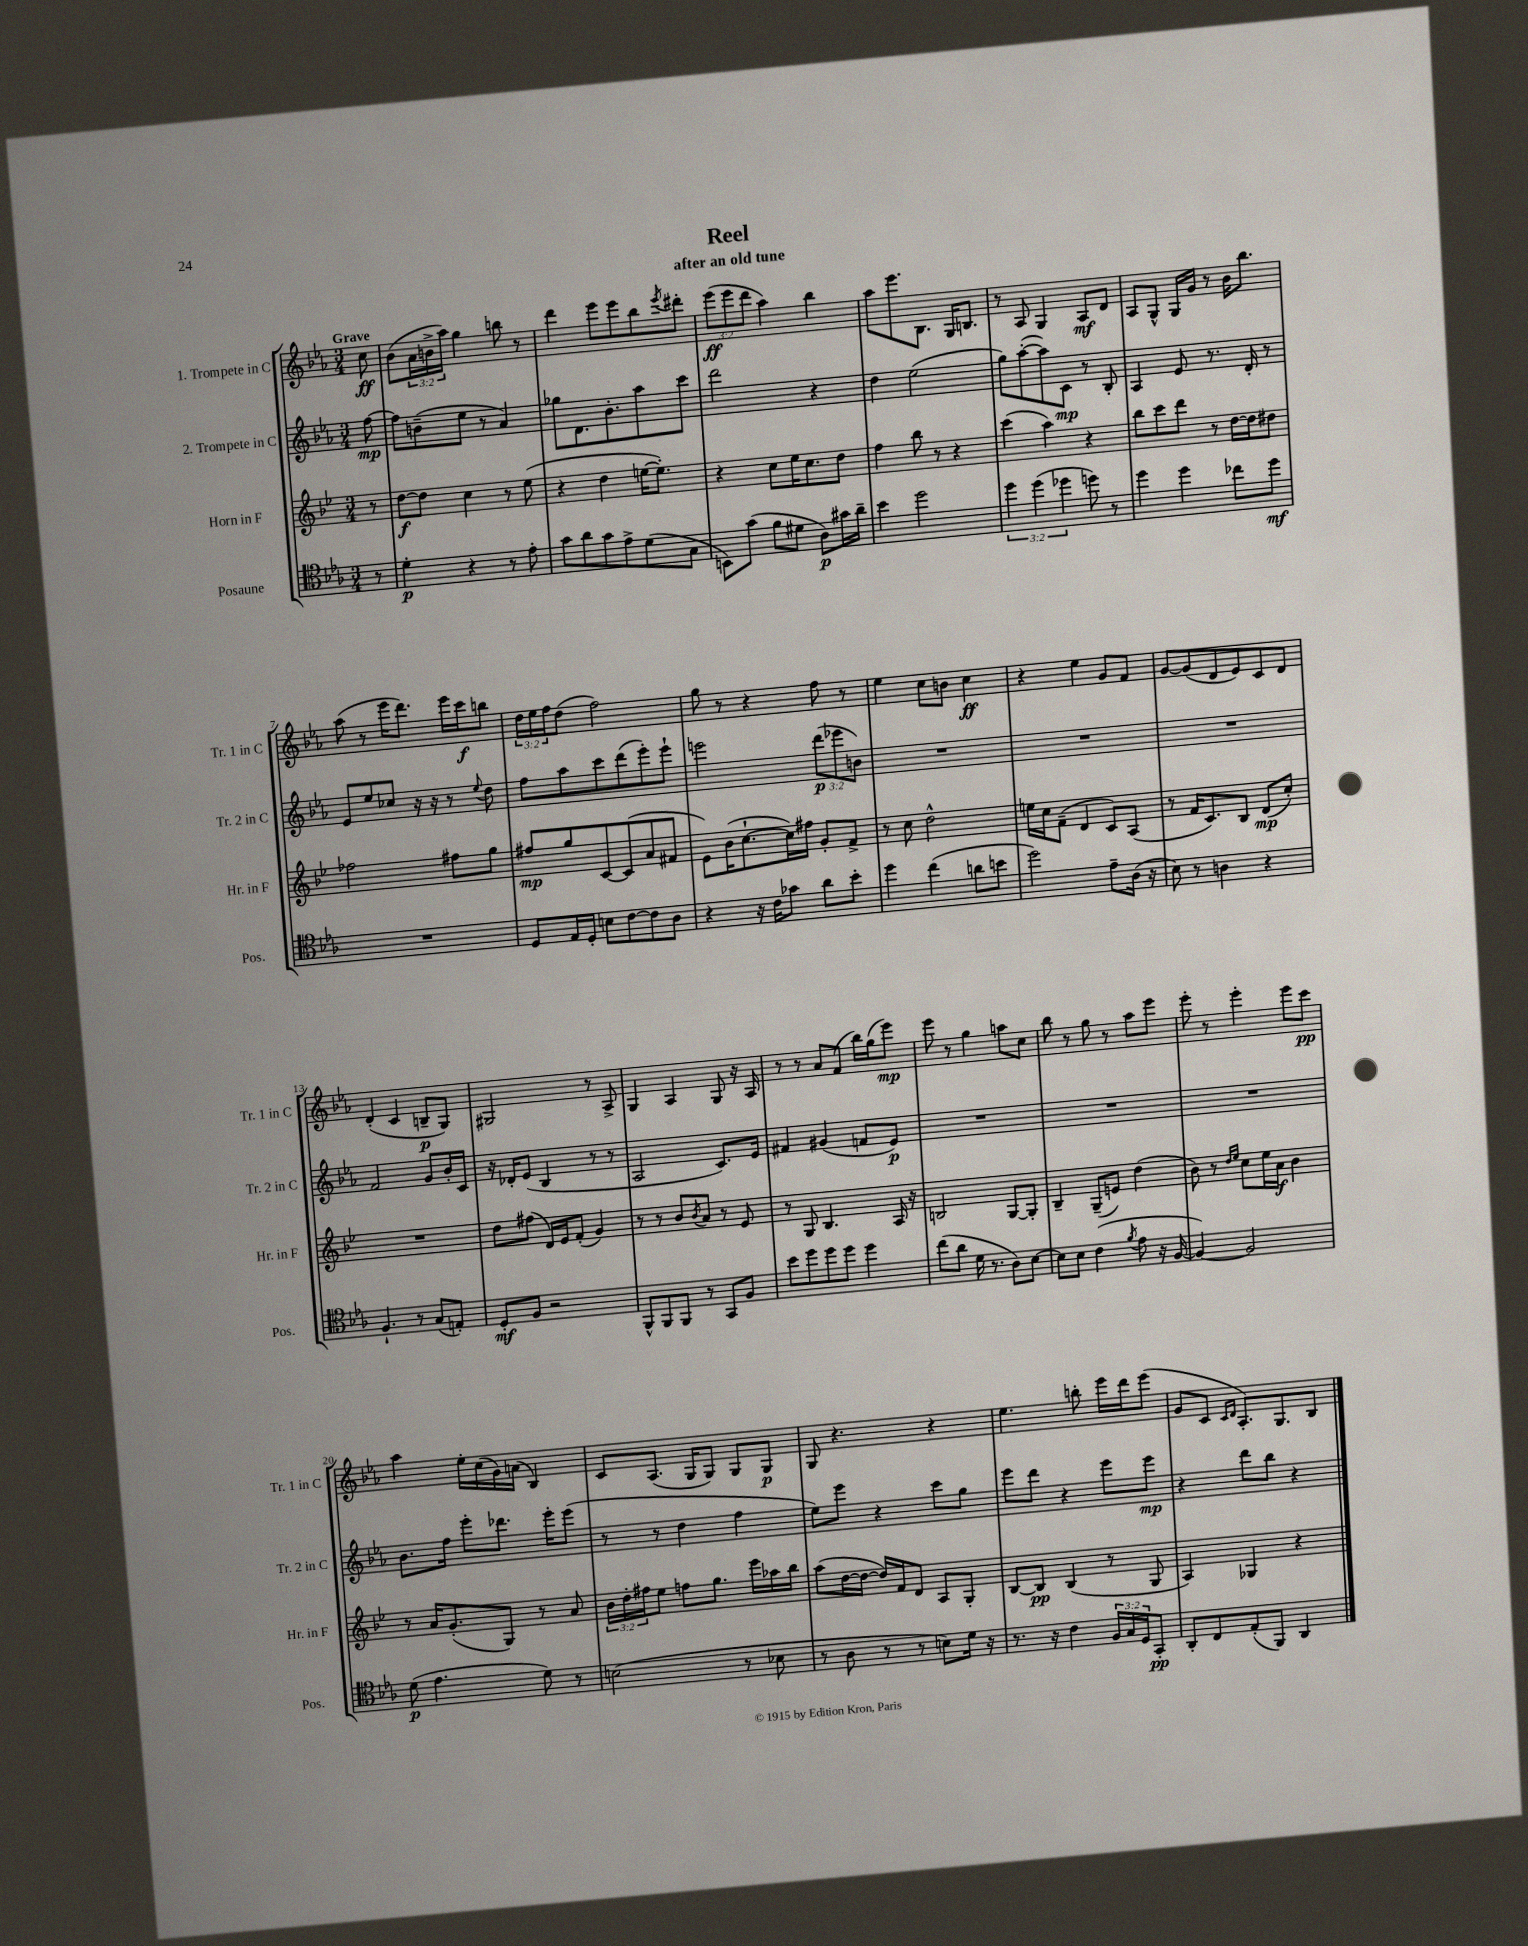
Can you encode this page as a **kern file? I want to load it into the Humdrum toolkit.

**kern	**kern	**kern	**kern
*staff4	*staff3	*staff2	*staff1
*clefC4	*clefG2	*clefG2	*clefG2
*k[b-e-a-]	*k[b-e-]	*k[b-e-a-]	*k[b-e-a-]
*M3/4	*M3/4	*M3/4	*M3/4
8r	8r	[8ff	8cc
=	=	=	=
4d'	[8dd	8ff]	(8b-
.	8dd]	(8b~	24a-
.	.	.	24b^
.	.	.	24aa-)
4r	4cc	8ee-	4gg
.	.	8r	.
8r	8r	4a-)	8bb
8e-'	(8ee-	.	8r
=	=	=	=
8g	4r	8gg-	4ddd
8a-	.	8.d	.
8g	4dd	.	8eee-
.	.	8.b-'	.
8e-^	.	.	8eee-
(8d	[16ee	8aa-	8bb-
.	8.ee'])	.	.
.	.	.	8qeee-
8G	.	8ccc	8ddd#'
=	=	=	=
8BB)	4r	2ddd	(12eee-
.	.	.	12eee-
(8g	.	.	.
.	.	.	12ddd
8f	8cc	.	4aa-)
8d#	16ee-	.	.
.	8.cc	.	.
8A-)	.	4r	4bb-
16g#	8dd	.	.
16a-~	.	.	.
=	=	=	=
4b-	4ff	4dd	8aa-
.	.	.	8.eee-
2dd	8bb-	(2ee-	.
.	.	.	8.B-
.	8r	.	.
.	4r	.	16G
.	.	.	8.B
=	=	=	=
6dd	(4ccc	8gg)	8r
.	.	([8aa-'	8A-
(6dd	.	.	.
.	4aa)	8aa-])	4G
6dd-	.	.	.
.	.	8c	.
8dd)	4r	8r	8A-
8r	.	8B-'	8d
=	=	=	=
4dd	8bb-	4A-	8A-
.	8ccc	.	8G^^
4dd	8ddd	8e-	16G
.	.	.	16g
.	8r	8.r	8r
8cc-	[16dd	.	16b-
.	16dd]	16d'	8.bb-
8dd	8dd#	8r	.
=	=	=	=
2.r	2ff-	8e-	(8aa-
.	.	8ee-	8r
.	.	8cc-	16eee-
.	.	.	8.ddd)
.	.	16r	.
.	.	16r	.
.	8ff#	8r	16eee-
.	.	.	16ccc
.	.	8qqee-	.
.	8gg	8dd	8bb
=	=	=	=
8D	8ff#	8ff	24dd
.	.	.	24ee-
.	.	.	24ff
16E-	8gg	8aa-	(8dd
16D'	.	.	.
8B	[8c	8ccc	2ff)
[8c	(8c]	(8ddd	.
8c]	8a	8eee-')	.
8A-	8f#	8eee-`	.
=	=	=	=
4r	8e-)	2eee	8gg
.	(16b-	.	8r
.	[8.cc`	.	.
16r	.	.	4r
16c	.	.	.
8g-	16cc])	.	.
.	16ff#	.	.
8a-	8g'	(12ddd	8ff
.	.	12eee-	.
8b-'	8f^	.	8r
.	.	12b)	.
=	=	=	=
4dd	8r	2.r	4ee-
.	8cc	.	.
(4cc	2dd^^	.	8cc
.	.	.	8b
8a	.	.	4cc
8b	.	.	.
=	=	=	=
2dd)	16ee	2.r	4r
.	16cc	.	.
.	(8f~	.	.
.	4d	.	4ee-
8e-~	8c)	.	8g
(16A-	(8A	.	8f
16r	.	.	.
=	=	=	=
8B-)	8r	2.r	[8g
8r	16f	.	(8g]
.	8.c)	.	.
4A	.	.	8d
.	8B-	.	8e-)
4r	(8d	.	8c
.	8cc')	.	8d
=	=	=	=
4.F`	2.r	2f	(4d'
.	.	.	4c
8r	.	.	.
(8G	.	8g	8B~
8E')	.	16b-'	8G)
.	.	16c	.
=	=	=	=
8D'	8dd	16r	2G#
.	.	16d-'	.
8F	(8ff#	(8e-	.
2r	16d)	4B-	.
.	16e-	.	.
.	(8f'	.	.
.	4g)	8r	8r
.	.	8r	8A-^
=	=	=	=
8FF^^	8r	2A-	4G
8FF	8r	.	.
8FF	8b-	.	4A-
.	8qb-	.	.
8r	8a	.	.
8GG	8r	8.c)	8G
8F	8e-	.	16r
.	.	16e-	16A-
=	=	=	=
8b-	8r	4f#	8r
8dd	8G	.	8r
8dd	4.B-	(4g#	8a-
8dd	.	.	(8f
4dd	.	8f	16bb-)
.	.	.	(16gg
.	16A	8e-)	8eee-)
.	16r	.	.
=	=	=	=
(8cc	2B	2.r	8eee-
8a-	.	.	8r
16d	.	.	4gg
8.r	.	.	.
8A-)	[8G	.	8aa
[8B-	8G']	.	8cc
=	=	=	=
8B-]	4B-~	2.r	8bb-
8B-	.	.	8r
(4c	(8G~	.	8gg
.	8e)	.	8r
8qf	.	.	.
8e-	(4dd	.	8aa-
16r	.	.	8eee-
[16F	.	.	.
=	=	=	=
4F_)	8b-)	2.r	8eee-'
.	8r	.	8r
.	16qqdd	.	.
.	16qqee-	.	.
2F]	8cc	.	4eee-'
.	16ee-	.	.
.	16a	.	.
.	4b-	.	8eee-
.	.	.	8ccc
=	=	=	=
(8d	8r	8.b-	4aa-
4.e-	16a	.	.
.	(8.g'	16ff	.
.	.	8eee-'	16ee-'
.	.	.	(16cc
.	8G)	8.ddd-	16g)
.	.	.	(16a
8d)	8r	.	4B-)
.	.	16eee-'	.
8r	8a	(8eee-	.
=	=	=	=
(2B	24b-	8r	8c
.	24dd'	.	.
.	24ff#	.	.
.	8ee-	8r	(8.A-
.	8ff	4dd	.
.	.	.	16G
.	8.gg	.	8G)
8r	.	4ff	8G
.	16eee-	.	.
8B-	16aa-	.	8G
.	16bb-	.	.
=	=	=	=
8r	(8aa	8ee-)	8G
8A-	[16dd	8eee-	4.r
.	16dd_	.	.
8r	16dd])	4r	.
.	16f	.	.
8r	8d	.	.
8B)	8A	8ccc	4r
16d	8G'	8gg	.
16r	.	.	.
=	=	=	=
8.r	[8B-	8eee-	4.ee-
.	8B-]	8ddd	.
16r	.	.	.
4c	(4B-	4r	.
.	.	.	8bb'
24F	8r	8eee-	16eee-
24G	.	.	.
.	.	.	16ddd
24D	.	.	.
8GG'	8G	8eee-	(8eee-
=	=	=	=
8AA-'	4A)	4r	8g
8C	.	.	8c
.	.	.	16qqc
.	.	.	16qqd
(8E-'	4G-	8ddd	8.A-')
8FF)	.	8bb-	.
.	.	.	8.G
4AA-	4r	4r	.
.	.	.	8B-
==	==	==	==
*-	*-	*-	*-
